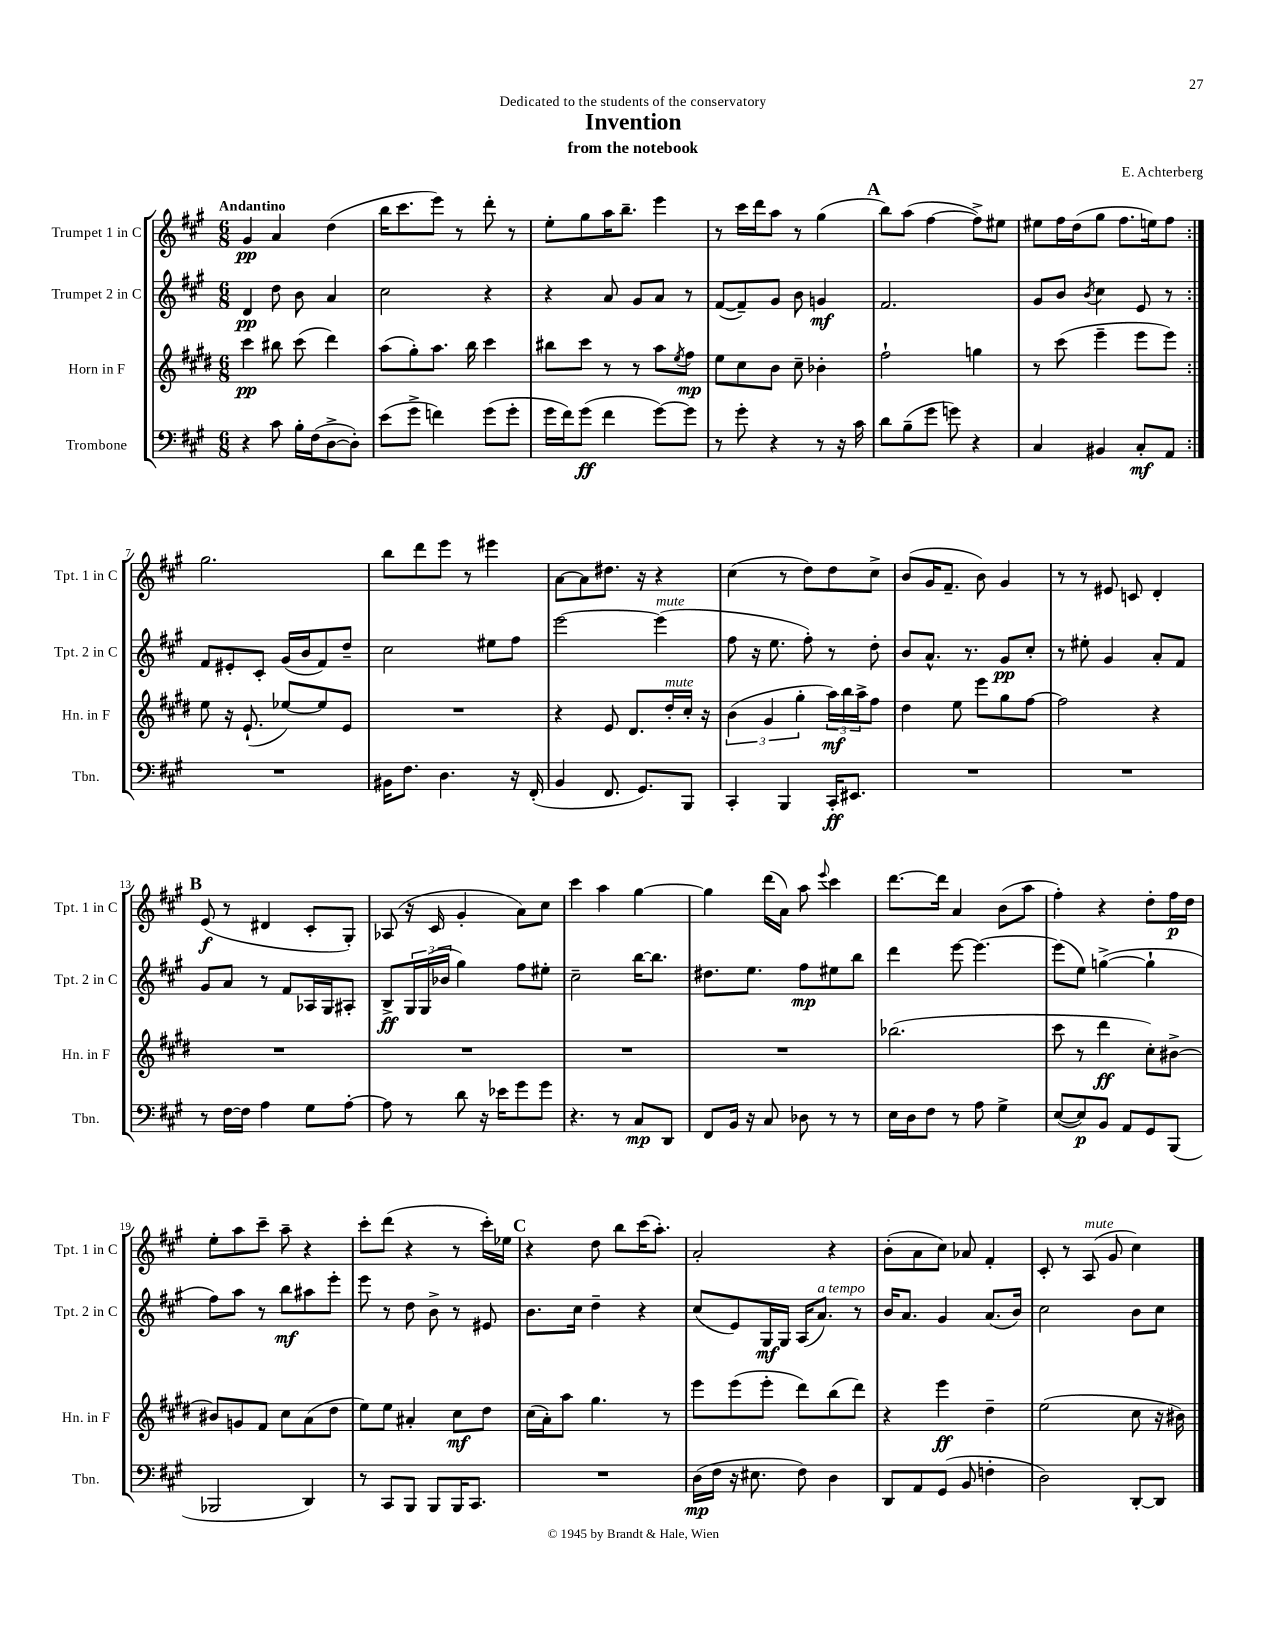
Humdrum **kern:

**kern	**kern	**kern	**kern
*staff4	*staff3	*staff2	*staff1
*clefF4	*clefG2	*clefG2	*clefG2
*k[f#c#g#]	*k[f#c#g#d#]	*k[f#c#g#]	*k[f#c#g#]
*M6/8	*M6/8	*M6/8	*M6/8
4r	4ccc#\	4d/	4g#/
8c#\	8bb#\	8dd\	4a/
16B'\LL	(8ccc#\	8b\	.
(16F#\J	.	.	.
[8D^\	4ddd#\)	4a/	(4dd\
8D'\]J)	.	.	.
=	=	=	=
(8e\L	(8aa\L	2cc#\	16bb\LK
.	.	.	8.ccc#\
8g#^\J	8gg#'\)	.	.
4f\)	8.aa\J	.	8eee\J)
.	.	.	8r
.	16bb\	.	.
(8g#\L	4ccc#\	4r	8ddd'\
8g#'\J	.	.	8r
=	=	=	=
16g#\LL	8bb#\L	4r	8ee'\L
16f#\J)	.	.	.
(8g#\J	8ccc#\J	.	8gg#\
4f#\	8r	8a/	16aa\K
.	.	.	8.bb~\J
.	8r	8g#/L	.
[8g#\L)	8aa\L	8a/J	4eee\
.	8qee/	.	.
8g#\]J	8ff#\J	8r	.
=	=	=	=
8r	8ee\L	([8f#/L	8r
8g#'\	8cc#\	8f#~/])	16ccc#\LL
.	.	.	16ddd\J
4r	8b\J	8g#/J	8aa\J
.	8cc#~\	8b\	8r
8r	4b-'\	4g/	(4gg#\
16r	.	.	.
16c#\	.	.	.
=	=	=	=
8d\L	2ff#`\	2.f#/	8bb\L)
(8B~\	.	.	(8aa\J
8g#\J	.	.	[4ff#\
8g\)	.	.	.
4r	4gg\	.	8ff#^\]L)
.	.	.	8ee#\J
=	=	=	=
4C#/	8r	8g#/L	8ee#\L
.	(8ccc#\	8b/J	16ff#\L
.	.	.	(16dd\J
.	.	8qb/	.
4BB#/	4eee~\	4cc#\	8gg#\J
.	.	.	8.ff#\L
8C#'/L	8eee\L	8e/	.
.	.	.	16ee\k)
8AA/J	8eee\J)	8r	8ff#\J
=:|!	=:|!	=:|!	=:|!
2.r	8ee\	8f#/L	2.gg#\
.	16r	8e#'/	.
.	(8.e`/	.	.
.	.	8c#'/J	.
.	[8ee-/L)	(16g#/LL	.
.	.	16b/J	.
.	8ee-/]	8f#/)	.
.	8e/J	8dd~/J	.
=	=	=	=
16BB#\LK	2.r	2cc#\	8bb\L
8.F#\J	.	.	.
.	.	.	8ddd\
4.D\	.	.	8eee\J
.	.	.	8r
.	.	8ee#\L	4eee#\
16r	.	8ff#\J	.
(16FF#'/	.	.	.
=	=	=	=
4BB/	4r	[2eee\	[8a\L
.	.	.	8a\]
8.FF#/	8e/	.	8.dd#\J
.	8.d#/L	.	.
8.GG#/L)	.	.	16r
.	.	(4eee\]	4r
.	16dd#'/L	.	.
8BBB/J	16cc#'/JJ	.	.
.	16r	.	.
=	=	=	=
4CC#'/	(6b\	8ff#\	(4cc#\
.	.	16r	.
.	6g#/	.	.
.	.	8.ee\	.
4BBB/	.	.	8r
.	6gg#'\	.	.
.	.	8ff#'\)	8dd\L)
16CC#'/LK	24aa\LL)	8r	8dd\
.	24bb\	.	.
8.EE#/J	.	.	.
.	24aa^\J	.	.
.	8ff#\J	8dd'\	8cc#^\J
=	=	=	=
2.r	4dd#\	8b/L	(8b/L
.	.	8.a^^/J	16g#/K
.	.	.	8.f#~/J
.	8ee\	.	.
.	.	8.r	.
.	8eee\L	.	8b\)
.	8gg#\	8g#/L	4g#/
.	[8ff#\J	8cc#'/J	.
=	=	=	=
2.r	2ff#\]	8r	8r
.	.	8ee#'\	8r
.	.	4g#/	8e#/
.	.	.	8c/
.	4r	8a'/L	4d'/
.	.	8f#/J	.
=	=	=	=
8r	2.r	8g#/L	(8e/
[16F#\LL	.	8a/J	8r
16F#\]JJ	.	.	.
4A\	.	8r	4d#/
.	.	8f#/L	.
8G#\L	.	16A-/L	8c#'/L
.	.	16G#/J	.
[8A'\J	.	8A#'/J	8G#'/J)
=	=	=	=
8A\]	2.r	8B^/L	(8A-/
8r	.	24G#/L	16r
.	.	(24G#/	.
.	.	.	16c#/
.	.	24b-/JJ	.
8d\	.	4gg#\)	4g#'/
16r	.	.	.
16e-\LK	.	.	.
8g#\	.	8ff#\L	8a\L)
8g#\J	.	8ee#'\J	8cc#\J
=	=	=	=
4.r	2.r	2cc#~\	4ccc#\
.	.	.	4aa\
8r	.	.	.
8C#/L	.	[16bb\LK	[4gg#\
.	.	8.bb\]J	.
8DD/J	.	.	.
=	=	=	=
8FF#/L	2.r	8.dd#\L	4gg#\]
16BB/Jk	.	.	.
16r	.	8.ee\J	.
8C#/	.	.	(16ddd\LL
.	.	.	16a\JJ)
8D-\	.	8ff#\L	8aa\
.	.	.	8qqeee/
8r	.	8ee#\	4ccc#\
8r	.	8bb\J	.
=	=	=	=
16E\LL	(2.bb-\	4ddd\	[8.ddd\L
16D\J	.	.	.
8F#\J	.	.	.
.	.	.	16ddd\]Jk
8r	.	[8eee\	4a/
8A\	.	4.eee\_	.
4G#^\	.	.	(8b\L
.	.	.	8aa\J
=	=	=	=
([8E/L	8ccc#\	(8eee\]L	4ff#'\)
8E/])	8r	8ee\J)	.
8BB/J	4ddd#\	([4gg^\	4r
8AA/L	.	.	.
8GG#/	8cc#'\L)	4gg`\]	8dd'\L
(8BBB/J	[8b#^\J	.	16ff#\L
.	.	.	16dd\JJ
=	=	=	=
2BBB-/	8b#/]L	8ff#\L)	8ee'\L
.	8g/	8aa\J	8aa\
.	8f#/J	8r	8ccc#~\J
.	8cc#\L	8bb\L	8aa~\
4DD/)	(8a\	8aa#\	4r
.	8dd#\J	8eee'\J	.
=	=	=	=
8r	8ee\L)	8eee\	8ccc#'\L
8CC#/L	8ee\J	8r	(8ddd\J
8BBB/J	4a#'/	8dd\	4r
8BBB/L	.	8b^\	.
16BBB/K	8cc#\L	8r	8r
8.CC#/J	.	.	.
.	8dd#\J	8e#/	16ccc#'\LL)
.	.	.	16ee-\JJ
=	=	=	=
2.r	(16cc#\LL	8.b\L	4r
.	16a'\J)	.	.
.	8aa\J	.	.
.	.	16cc#\Jk	.
.	4.gg#\	4dd~\	8dd\
.	.	.	8bb\L
.	.	4r	(16ccc#\K
.	.	.	8.aa'\J)
.	8r	.	.
=	=	=	=
(16D\LL	8eee\L	(8cc#/L	2a'/
16F#\JJ	.	.	.
16r	(8eee\	8e/)	.
8.E#\	.	.	.
.	8eee'\J	16G#/L	.
.	.	16G#/JJ	.
8F#\)	8ddd#\L)	(16A/LK	.
.	.	8.a/J)	.
4D\	(8bb\	.	4r
.	8ddd#\J)	8r	.
=	=	=	=
8DD/L	4r	16b/LK	(8b'\L
.	.	8.a/J	.
8AA/	.	.	8a\
(8GG#/J	4eee\	4g#/	8cc#\J)
8BB/	.	.	8a-/
4F'\	4dd#~\	(8.a/L	4f#'/
.	.	16b/Jk)	.
=	=	=	=
2D\)	(2ee\	2cc#\	8c#'/
.	.	.	8r
.	.	.	(8A/
.	.	.	8g#/
[8DD'/L	8cc#\	8b\L	4cc#\)
8DD/]J	16r	8cc#\J	.
.	16b#\)	.	.
==	==	==	==
*-	*-	*-	*-
